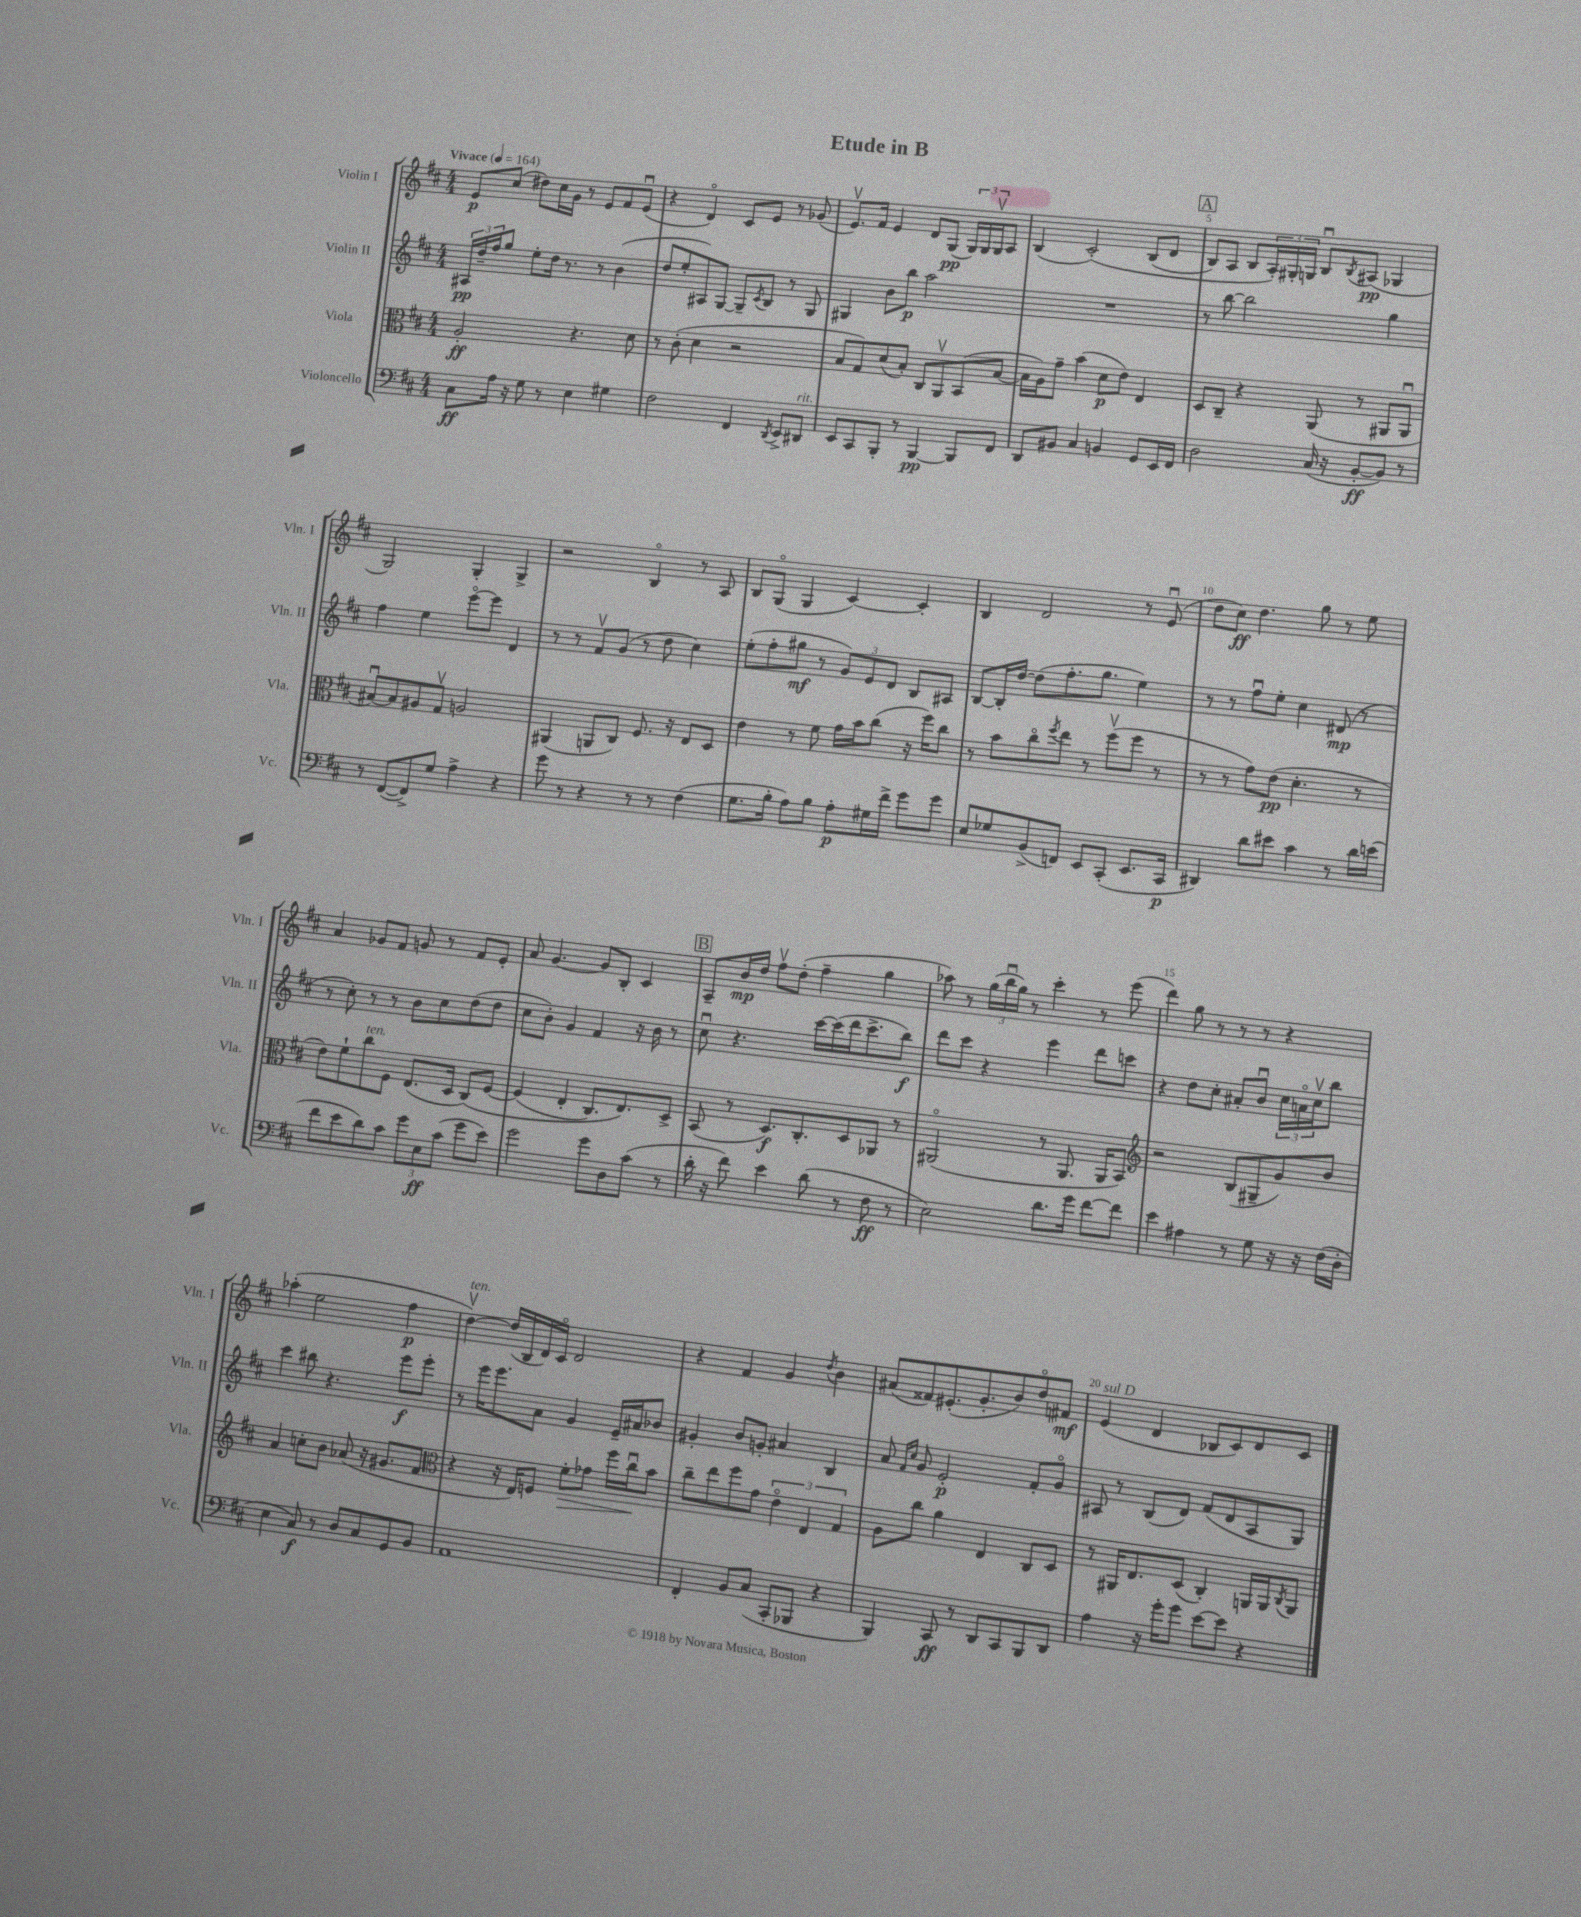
\header { title = "Etude in B" }
<<
\new StaffGroup <<
\new Staff = "s0" \with { instrumentName = "Violin I" shortInstrumentName = "Vln. I" } {
    \clef treble \key d \major \numericTimeSignature \time 4/4 \tempo "Vivace" 4 = 164
    e'8\p cis''8( dis''8) cis''16 g'16 r8 e'8 fis'8 e'8\downbow( |
    r4 d'4\flageolet) cis'8 e'8 r8 ges'8( |
    e'8.\upbow) fis'16 e'4 d'8 g8\pp( \tuplet 3/2 { g16) g16 g16\upbow } a8 |
    b4( cis'2-.)\( b8( d'8 |
    \mark \markup { \box "A" } b8) a8 b8 \tuplet 3/2 { a16-.\) gis16-. g16 } b8\downbow \acciaccatura { b8 } ais8\pp( ges4 |
    g2) g4-. g4-> |
    r2 b4\flageolet r8 a8 |
    b8 g8\flageolet( g4 cis'4~) cis'4-. |
    b4 d'2 r8 e'8\downbow( |
    d''8 cis''8\ff) d''4. g''8 r8 e''8 |
    a'4 ges'8 fis'8 g'8 r8 fis'8 e'8-. |
    a'8 g'4.~ g'8 b8-. cis'4 |
    \mark \markup { \box "B" } a8-- b'16\mp d''16 fis''8\upbow d''8-.( fis''4-- g''4 |
    aes''8) r8 \tuplet 3/2 { g''16( b''16\downbow g''16) } r8 cis'''4-. r8 e'''8( |
    d'''4) g''8 r8 r8 r8 r4 |
    aes''4-.( e''2 fis''4\p |
    d''4~\upbow^\markup { \italic "ten." }) d''16( b16 d'16) cis'16\flageolet d'2 |
    r4 fis'4 g'4 \acciaccatura { d''8 } b'4 |
    ais'8( fisis'8) eis'8.-.( g'8.-. b'8) d''8\flageolet fis'8\mf |
    e'4^\markup { \italic "sul D" }( d'4 bes8 cis'8) d'8 cis'8 \bar "|." |
}
\new Staff = "s1" \with { instrumentName = "Violin II" shortInstrumentName = "Vln. II" } {
    \clef treble \key d \major \numericTimeSignature \time 4/4
    \tuplet 3/2 { ais16\pp d''16-- fis''16 } g''8 e''8-. d''16 r8. r8 b'4( |
    d''8 e''8-. ais8) g8~ g8-- \acciaccatura { cis'8 } b8 r8 g8 |
    gis4 b'8 b''8\p a''2 |
    R1 |
    \mark \markup { \box "A" } r8 b''8~ b''2 g''4 |
    fis''4 e''4 e'''8~\flageolet e'''8 d'4 |
    r8 r8 fis'8\upbow g'8( r8 d''8 cis''4) |
    e''8-.( fis''8-. gis''8\mf r8 \tuplet 3/2 { g'8) e'8 d'8 } b8 ais8 |
    b8~ b16-. d''16~ d''8( fis''8.-. g''8. e''4) |
    r8 r8 fis''8\downbow e''8-. cis''4 dis'8\mp( r8 |
    r8 cis''8-.) r8 r8 b'8 cis''8 d''8( d''8 |
    cis''8 b'8-.) g'4 fis'4 r16 b'16 r8 |
    \mark \markup { \box "B" } cis''8\downbow r4. cis'''16~ cis'''16( d'''16 cis'''8.-> b''8\f) |
    d'''8 cis'''8 r4 e'''4 d'''8 c'''8 |
    r4 d''8 cis''8-. ais'8-. b'8\downbow \tuplet 3/2 { cis''16 a'16\flageolet cis''16\upbow } b''8 |
    cis'''4 bis''8 r4. e'''8\f e'''8-. |
    r8 e'''16 e'''8. a'8 g'4 e'16-- ais'16 bes'8 |
    gis'4-. b'8 g'8-. ais'4 b4 |
    a'8 \grace { fis'16 cis''16 } g'8 e'2-.\p fis'8-. g'8\flageolet |
    ais8 r8 b8( d'8) fis'8( d'8 ais8 g8) \bar "|." |
}
\new Staff = "s2" \with { instrumentName = "Viola" shortInstrumentName = "Vla." } {
    \clef alto \key d \major \numericTimeSignature \time 4/4
    a2-.\ff r4. d'8 |
    r8 cis'8-.( d'4 r2 |
    b8 g8) d'8( b8-.) cis8 a,8\upbow b,8( b8~ |
    b16 a16) g'8-- b'4( d'8\p e'8) e4 |
    \mark \markup { \box "A" } d8 cis8-- r4 a,8( r8 ais,8 ais,8\downbow |
    bis8~\downbow) bis8 ais8 g8\upbow a2 |
    ais,4( a,8 cis8) fis8. r16 e8 d8 |
    e'4 r8 fis'8 g'16 b'16 cis''8( r16 fis''16) cis''8 |
    r8 b'8 cis''8\flageolet \acciaccatura { fis''8 } e''8 r8 fis''8\upbow( fis''8 r8 |
    r8 r8 g'8) e'8\pp( d'4.-. r8 |
    e'8) fis'8-! cis''8^\markup { \italic "ten." } fis8 e8.( d16 cis8)\( fis8~ |
    fis4( e4-. cis8.) e8.\) d8-> |
    \mark \markup { \box "B" } b,8( r8 d8.\f) cis8.-. d8 aes,8 r8 |
    ais,2\flageolet( r8 ais,8. ais,16 b,8) |
    \clef treble r2 b8( gis8-- g'8) b'8 |
    a'4 c''8-. b'8 aes'8( r16 gis'8. fis'8 |
    \clef alto r4 r16 e16) f8 fis'8-.\> ges'8 fis''16 cis''16\downbow\! b'8 |
    cis''8-- e''8 fis''8 g'8 \tuplet 3/2 { e'4\flageolet e4 g4 } |
    a8 cis''8 a'4 e4 cis8 d8 |
    r8 ais,16 e8. d8( cis4-.) a,16 a,16 \acciaccatura { cis8 } a,8 \bar "|." |
}
\new Staff = "s3" \with { instrumentName = "Violoncello" shortInstrumentName = "Vc." } {
    \clef bass \key d \major \numericTimeSignature \time 4/4
    cis8\ff a16 r16 g8 r8 e4 gis4 |
    fis2 fis,4 \acciaccatura { d,8 } e,8-> dis,8^\markup { \italic "rit." } |
    e,8 cis,8 b,,8-. r8 b,,4~\pp b,,8 fis,8 |
    d,8 bis,8 cis4 b,4 g,8 e,16 fis,16 |
    \mark \markup { \box "A" } d2 cis16( r16 b,8~-.\ff b,8) r8 |
    r8 fis,8~( fis,8->) g8 a4-> r4 |
    g'8 r8 r4 r8 r8 fis4( |
    g8. b16-. a8) b8 a8-.\p gis16 fis'16-> g'8 g'8 |
    e8 ges8 b,8->( f,8) e,8 cis,8-.( e,8. cis,16\p |
    dis,4) d'8 eis'8 cis'4 r8 d'16 e'16( |
    fis'8 e'8 d'8) cis'8 \tuplet 3/2 { g'8 e8\ff cis'8( } g'8 e'8) |
    g'2 g'8 d8 cis'8( r8 |
    \mark \markup { \box "B" } d'16-. r16 fis'8) e'4 d'8( r8 fis8\ff r8 |
    e2) d'8. g'16 fis'8~ fis'8 |
    e'4 ais4 r8 g8 r16 r16 fis16( d16-. |
    e4 cis8\f) r8 d8 cis8 g,8 b,8 |
    a,1 |
    fis,4-. b,8 cis8( cis,8-. bes,,8 r4 |
    b,,4) cis,8\ff r8 d,8 cis,8 b,,8 d,8 |
    a4 r16 g'16-. g'8 e'8~ e'8 r4 \bar "|." |
}
>>
>>
\layout { \context { \Score \override BarNumber.break-visibility = ##(#f #t #t) barNumberVisibility = #(every-nth-bar-number-visible 5) } }
